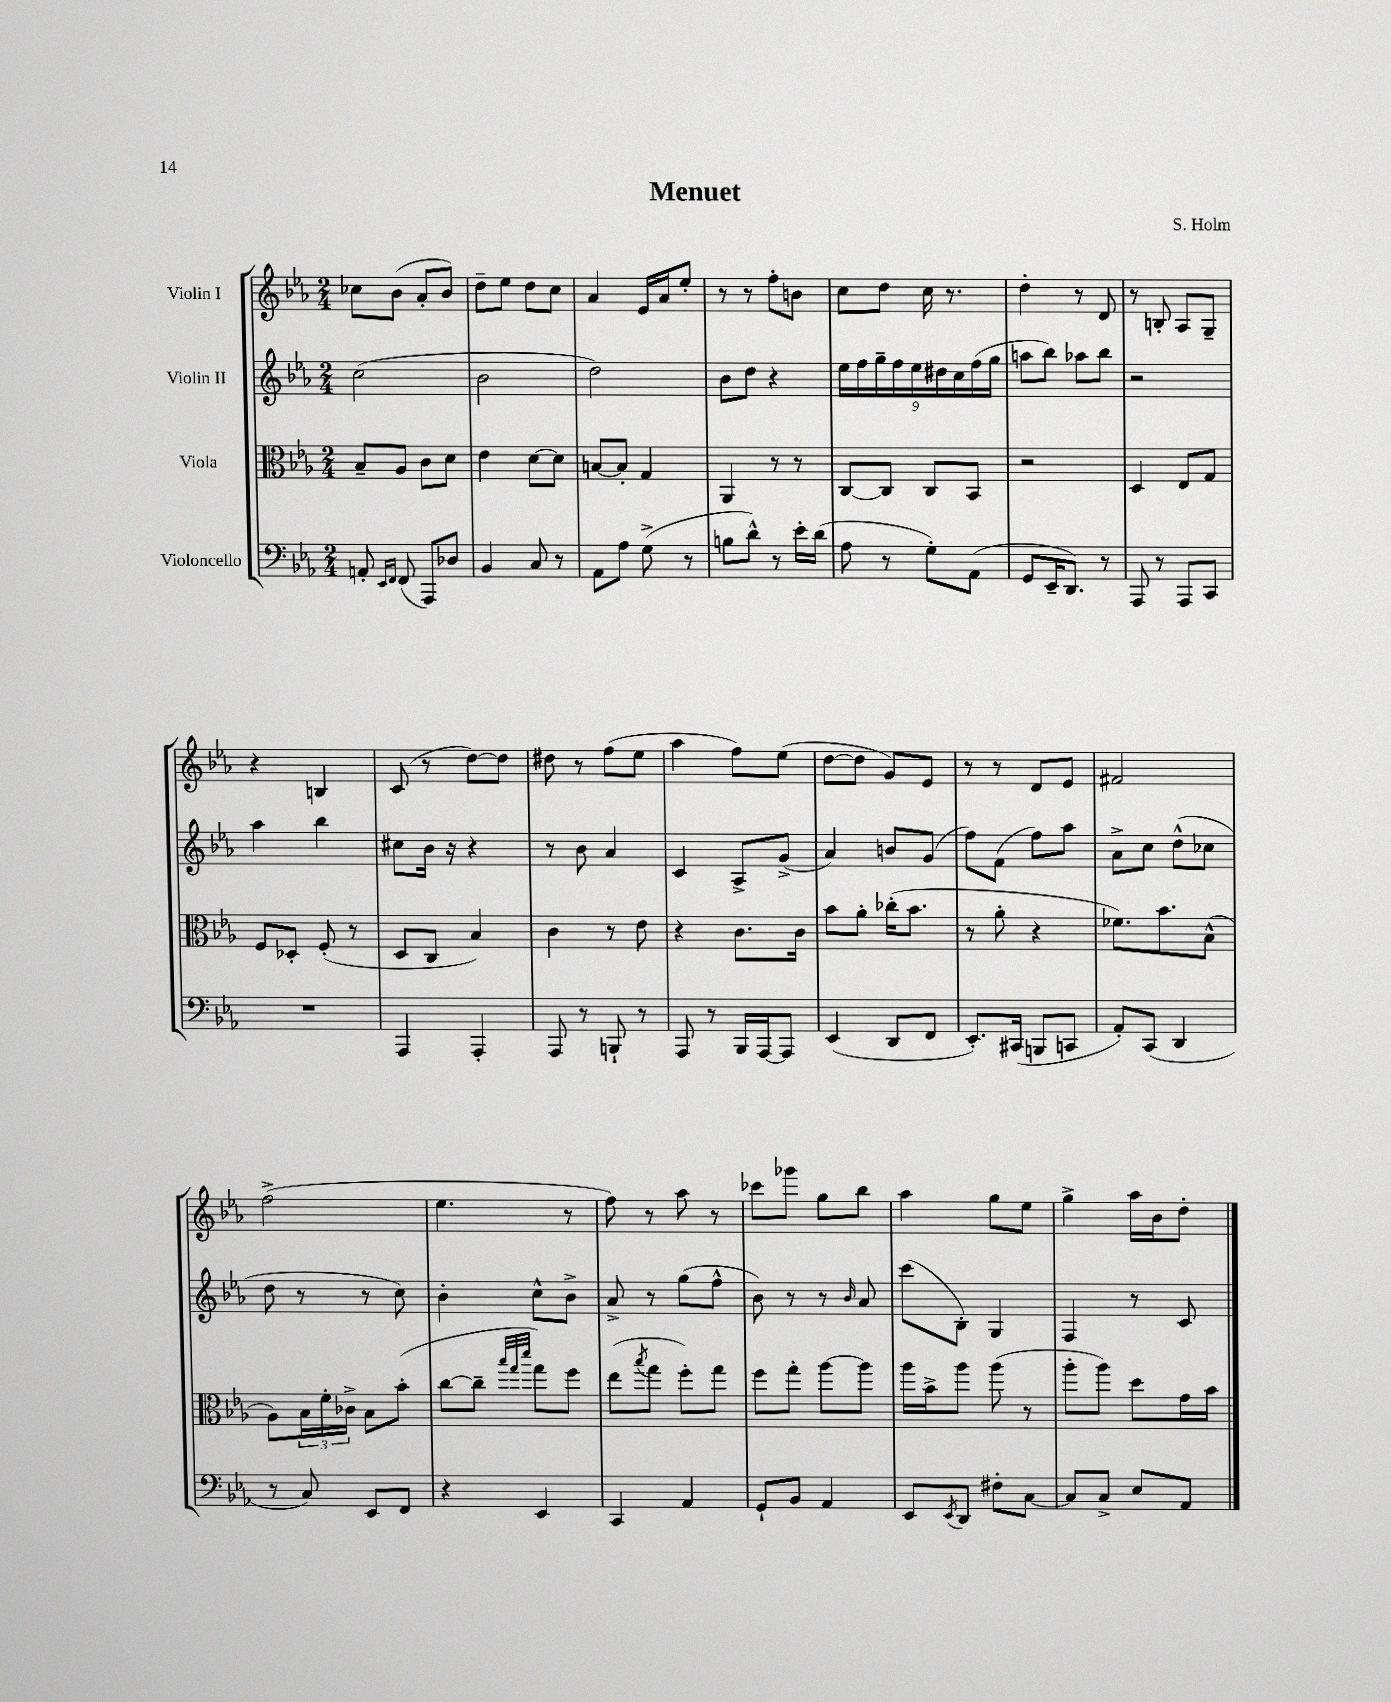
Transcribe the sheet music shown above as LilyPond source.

\header { title = "Menuet" composer = "S. Holm" }
<<
\new StaffGroup <<
\new Staff = "s0" \with { instrumentName = "Violin I" } {
    \clef treble \key ees \major \numericTimeSignature \time 2/4
    ces''8 bes'8( aes'8-. bes'8) |
    d''8-- ees''8 d''8 c''8 |
    aes'4 ees'16 aes'16 ees''8-. |
    r8 r8 f''8-. b'8 |
    c''8 d''8 c''16 r8. |
    d''4-. r8 d'8 |
    r8 b8-. aes8 g8-- |
    r4 b4 |
    c'8( r8 d''8~) d''8 |
    dis''8 r8 f''8( ees''8 |
    aes''4 f''8) ees''8( |
    d''8~ d''8 g'8) ees'8 |
    r8 r8 d'8 ees'8 |
    fis'2 |
    f''2->( |
    ees''4. r8 |
    f''8) r8 aes''8 r8 |
    ces'''8 ges'''8 g''8 bes''8 |
    aes''4 g''8 ees''8 |
    g''4-> aes''16 bes'16 d''8-. \bar "|." |
}
\new Staff = "s1" \with { instrumentName = "Violin II" } {
    \clef treble \key ees \major \numericTimeSignature \time 2/4
    c''2( |
    bes'2 |
    d''2) |
    bes'8 d''8 r4 |
    \tuplet 9/8 { ees''16 f''16 g''16-- f''16 ees''16 dis''16 c''16 f''16( g''16 } |
    a''8 bes''8) aes''8 bes''8 |
    r2 |
    aes''4 bes''4 |
    cis''8 bes'16 r16 r4 |
    r8 bes'8 aes'4 |
    c'4 aes8-> g'8->( |
    aes'4) b'8 g'8( |
    f''8) f'8( f''8) aes''8 |
    aes'8-> c''8 d''8-^( ces''8 |
    d''8 r8 r8 c''8) |
    bes'4-. c''8-^ bes'8-> |
    aes'8-> r8 g''8( f''8-^ |
    bes'8) r8 r8 \grace { bes'16 } aes'8 |
    c'''8( bes8-.) g4 |
    f4 r8 c'8 \bar "|." |
}
\new Staff = "s2" \with { instrumentName = "Viola" } {
    \clef alto \key ees \major \numericTimeSignature \time 2/4
    bes8-- aes8 c'8 d'8 |
    ees'4 d'8~ d'8 |
    b8~ b8-. g4 |
    aes,4 r8 r8 |
    c8~ c8 c8 bes,8 |
    r2 |
    d4 ees8 g8 |
    f8 des8-. f8-.( r8 |
    d8 c8 bes4) |
    c'4 r8 ees'8 |
    r4 c'8. c'16 |
    bes'8 aes'8-. ces''16-.( bes'8. |
    r8 aes'8-. r4 |
    fes'8.) bes'8. bes8-^( |
    aes8) \tuplet 3/2 { bes16 f'16-. ces'16-> } bes8 bes'8-.( |
    c''8~ c''8-- \grace { bes''32 g''32 d'''32 } g''8) f''8 |
    ees''8( \acciaccatura { bes''8 } g''8 f''8-.) g''8 |
    f''8 g''8-. aes''8~ aes''8 |
    aes''16 bes'16-> aes''8 aes''8( r8 |
    aes''8-. aes''8) d''8 g'16 bes'16 \bar "|." |
}
\new Staff = "s3" \with { instrumentName = "Violoncello" } {
    \clef bass \key ees \major \numericTimeSignature \time 2/4
    a,8-. \grace { ees,16 f,16 } f,8( aes,,8) des8 |
    bes,4 c8 r8 |
    aes,8 aes8 g8->( r8 |
    b8 d'8-^) r8 ees'16-. d'16( |
    aes8 r8 g8-.) aes,8( |
    g,8 ees,16-- d,8.) r8 |
    aes,,8 r8 aes,,8 c,8 |
    R2 |
    aes,,4 aes,,4-. |
    aes,,8 r8 b,,8-! r8 |
    aes,,8 r8 bes,,16 aes,,16~ aes,,8 |
    ees,4( d,8 f,8 |
    ees,8.-.) cis,16( b,,8 c,8 |
    aes,8-.) c,8( d,4 |
    r8 c8) ees,8 f,8 |
    r4 ees,4 |
    c,4 aes,4 |
    g,8-! bes,8 aes,4 |
    ees,8 \acciaccatura { ees,8 } d,8 fis8-. c8~ |
    c8 c8-> ees8 aes,8 \bar "|." |
}
>>
>>
\layout { \context { \Score \remove "Bar_number_engraver" } }
